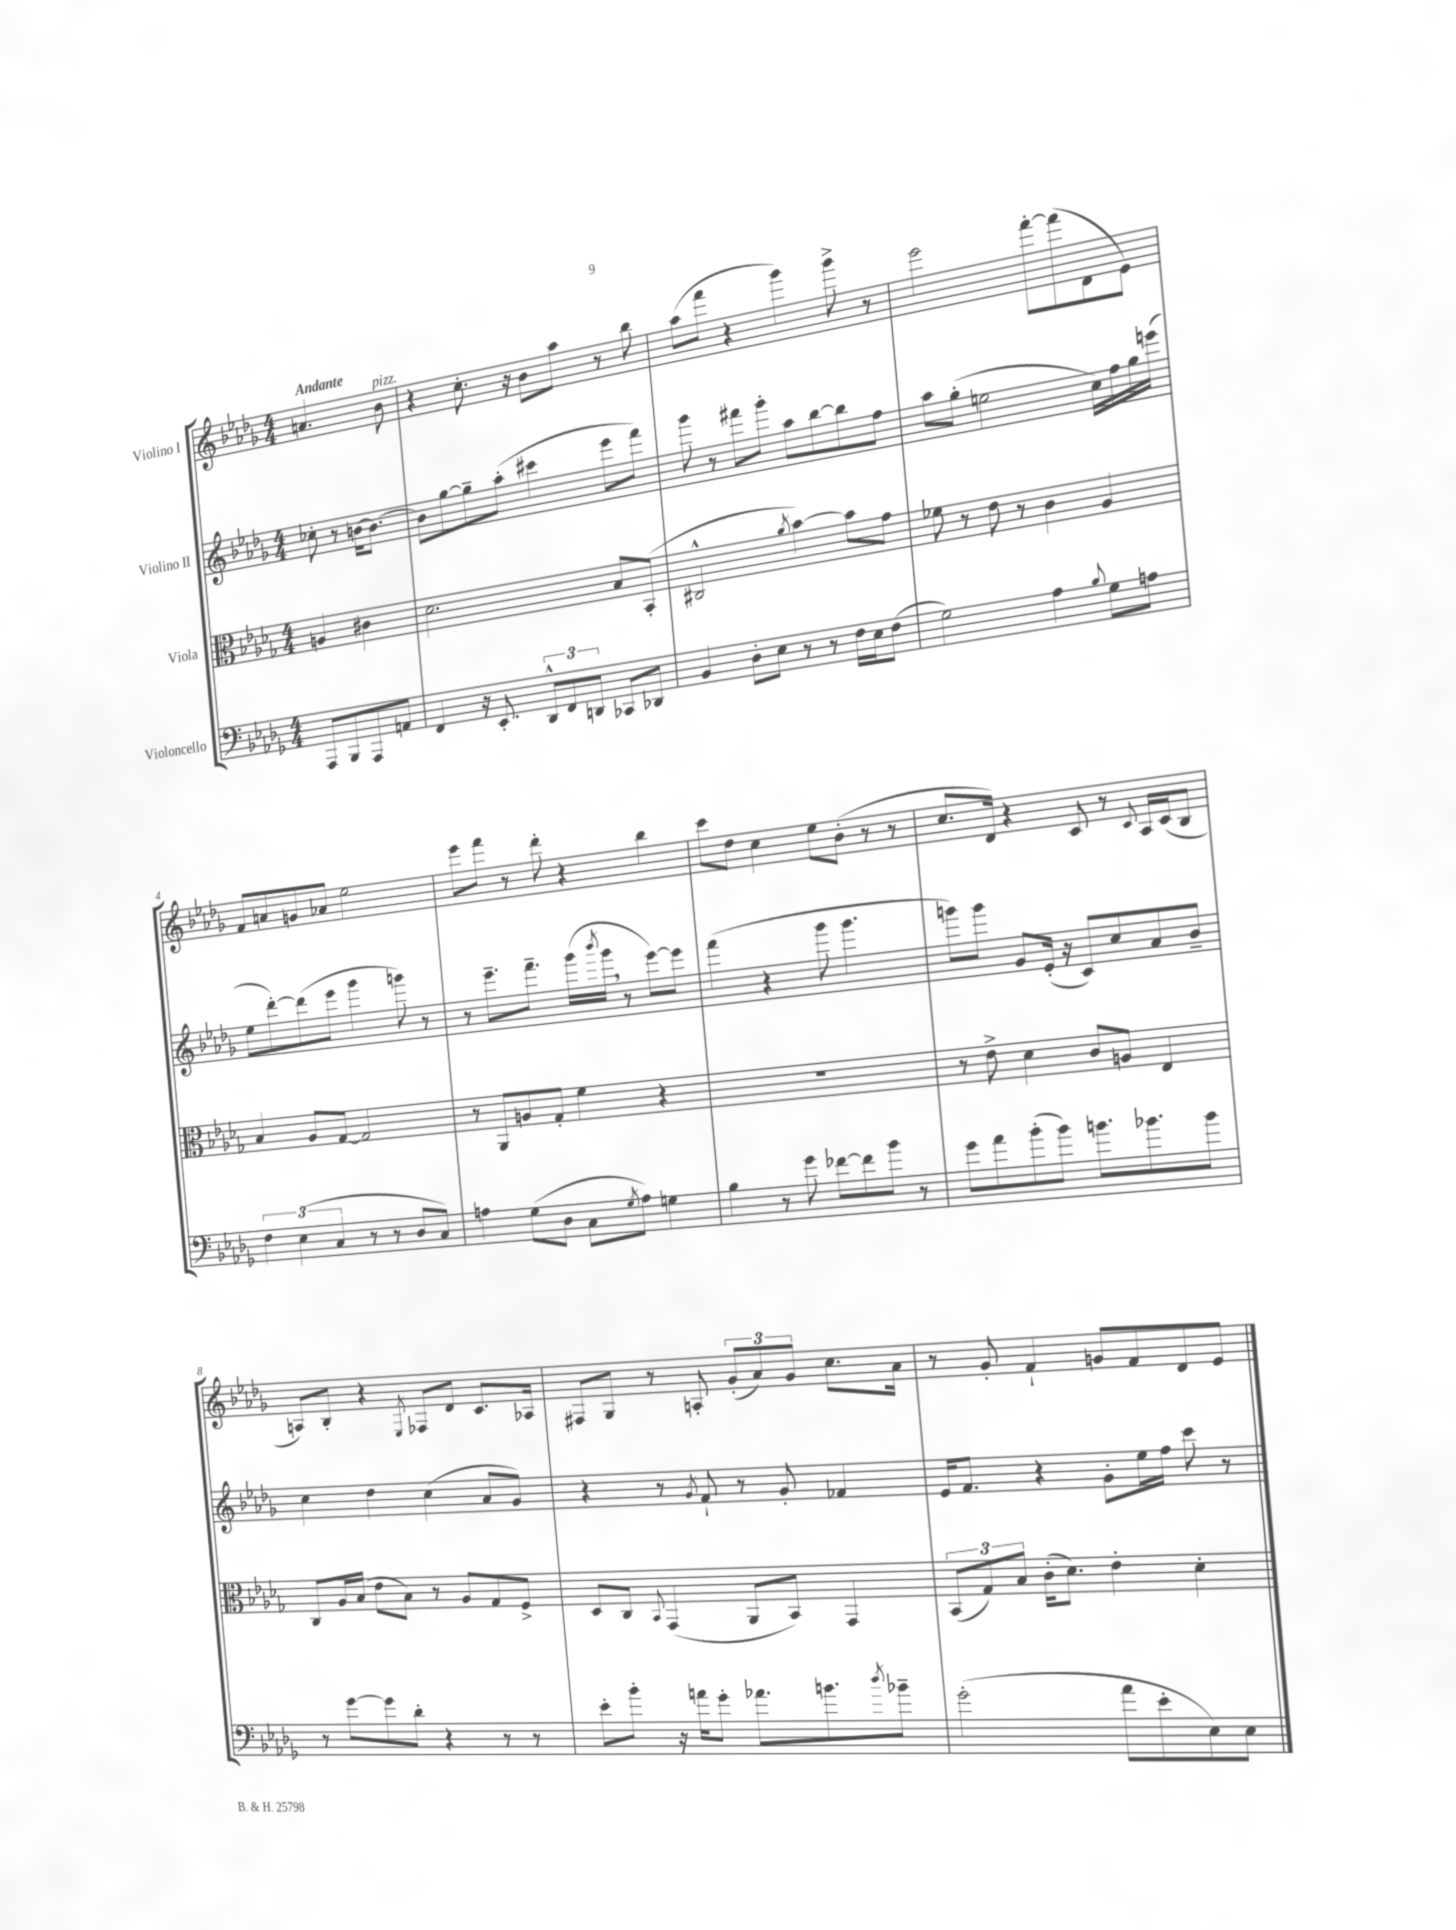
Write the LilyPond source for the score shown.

<<
\new StaffGroup <<
\new Staff = "s0" \with { instrumentName = "Violino I" } {
    \clef treble \key des \major \numericTimeSignature \time 4/4 \partial 2 \tempo "Andante"
    a'4. bes'8^\markup { \italic "pizz." } |
    r4 c''8.-. r16 bes'8 aes''8 r8 bes''8 |
    aes''8( f'''8 r4 ges'''4) ges'''8-> r8 |
    ees'''2 f'''8~-. f'''8( des'8 ees'8) |
    f'8 a'8 g'8 aes'8 ees''2 |
    ees'''8 f'''8 r8 des'''8-. r4 bes''4 |
    c'''8 des''8 c''4 ees''8 bes'8-.( r8 r8 |
    c''8. des'16) r4 c'8 r8 \appoggiatura { c'8 } aes16 c'16( bes8 |
    a8) bes8-. r4 \acciaccatura { ees8 } fes8 des'8 c'8. aes16 |
    fis8 ges8 r8 a8-. \tuplet 3/2 { ges'8-.( aes'8) ges'8 } c''8. aes'16 |
    r8 ges'8-. f'4-! g'8 f'8 des'8 ees'8 \bar "|." |
}
\new Staff = "s1" \with { instrumentName = "Violino II" } {
    \clef treble \key des \major \numericTimeSignature \time 4/4 \partial 2
    ces''8-. r8 b'16~ b'8.~ |
    b'8 ges''8~ ges''8-- aes''8-.( cis'''4 ees'''8 f'''8) |
    ges'''8 r8 fis'''8 ges'''8-. aes''8 bes''8~ bes''8 f''8 |
    aes''8 ges''8-.( e''2 c''16) f''16 ges''16 e'''16( |
    ees''8 des'''8~-.) des'''8( ees'''8 ges'''4 g'''8) r8 |
    r8 ees'''8.-- f'''8.-- ges'''16( \acciaccatura { bes'''8 } ges'''16 \breathe r8 ees'''8~) ees'''8 |
    f'''4( r4 ges'''8 ges'''4. |
    g'''8) g'''8 ges'8 ees'16-.( r16 c'8) c''8 aes'8 bes'8-- |
    c''4 des''4 c''4( aes'8 ges'8) |
    r4 r8 \acciaccatura { ges'8 } f'8-! r8 ges'8-. fes'4 |
    ees'16 f'8. r4 ges'8-. ees''16 f''16 c'''8 r8 \bar "|." |
}
\new Staff = "s2" \with { instrumentName = "Viola" } {
    \clef alto \key des \major \numericTimeSignature \time 4/4 \partial 2
    a4 cis'4 |
    des'2. bes8 bes,8-.( |
    cis2-^ \acciaccatura { aes'8 } bes'4~) bes'8 ges'8 |
    fes'8 r8 ees'8 r8 c'4 aes4 |
    bes4 aes8 ges8~ ges2 |
    r8 aes,8 a8 ges8-. f'4 r4 |
    R1 |
    r8 ees'8-> des'4 c'8 a8 ees4 |
    c8 aes16 bes16( ees'8 bes8) r8 aes8 ges8 f8-> |
    des8 c8 \appoggiatura { bes,8 } ges,4( aes,8 bes,8) ges,4 |
    \tuplet 3/2 { bes,8( ges8) bes8 } c'16-.( des'8.) ees'4-. des'4-. \bar "|." |
}
\new Staff = "s3" \with { instrumentName = "Violoncello" } {
    \clef bass \key des \major \numericTimeSignature \time 4/4 \partial 2
    aes,,8 bes,,8 aes,,8 a,8 |
    f,4 r16 ees,8.-. \tuplet 3/2 { des,8-^ f,8 d,8 } ces,8 des,8 |
    bes,4 des8-. ees8 r8 r8 f16 ees16 f8( |
    ges2) aes4 \appoggiatura { bes8 } ges8 a8 |
    \tuplet 3/2 { f4 ees4( c4 } r8 r8 des8 c8) |
    a4 ges8( des8 c8 \acciaccatura { ges8 } a8) g4 |
    bes4 r8 ges'8 fes'8~ fes'8 bes'8 r8 |
    ges'8 aes'8 bes'8-.( bes'8) b'8. bes'8. bes'8 |
    r8 ges'8~ ges'8 des'8-. r4 r8 r8 |
    ees'8-. bes'8-. r16 a'16 ges'8-. aes'8. b'8. \acciaccatura { des''8 } bes'8-- |
    ges'2-.( aes'8 ees'8-. ees8) ees8 \bar "|." |
}
>>
>>
